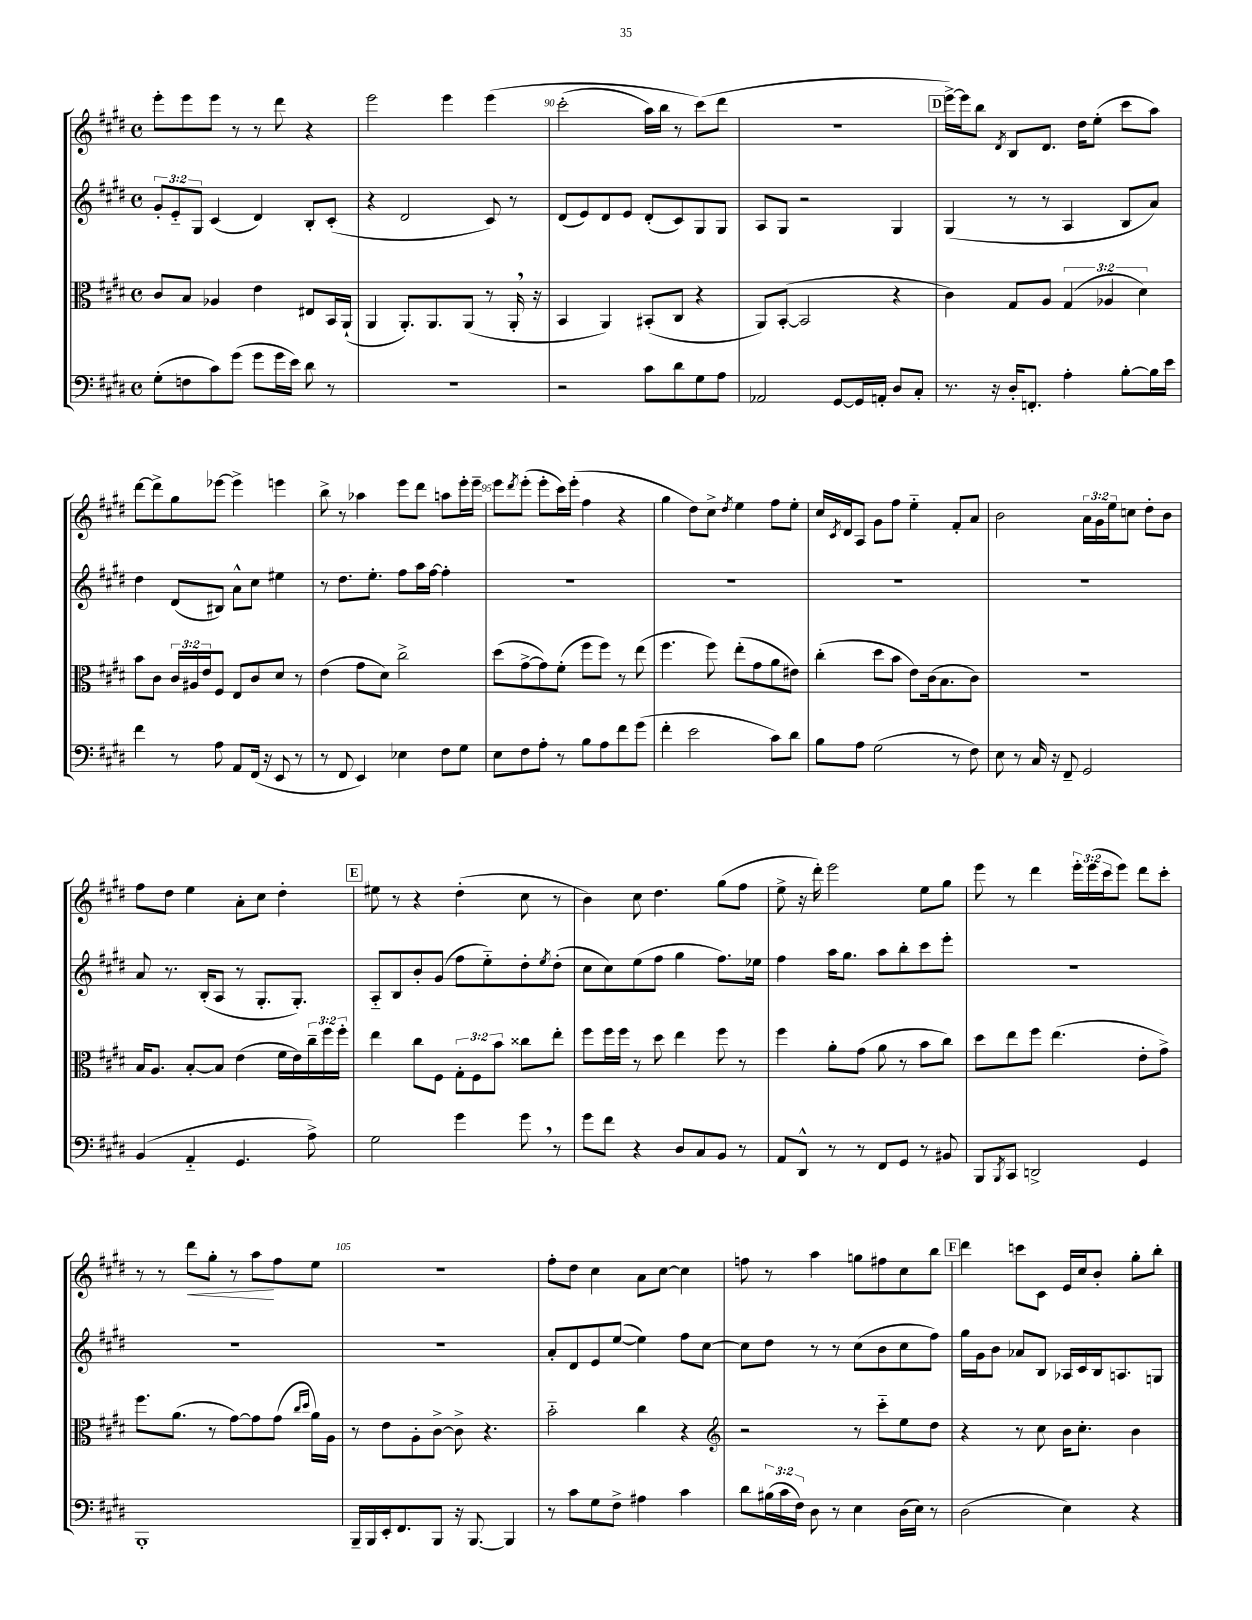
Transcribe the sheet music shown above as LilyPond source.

<<
\new StaffGroup <<
\new Staff = "s0" {
    \clef treble \key e \major \defaultTimeSignature \time 4/4 \override Staff.TupletNumber.text = #tuplet-number::calc-fraction-text
    e'''8-. e'''8 e'''8 r8 r8 dis'''8 r4 |
    e'''2 e'''4 e'''4\( |
    cis'''2-.( a''16) b''16 r8 cis'''8(\) dis'''8 |
    R1 |
    \mark \markup { \box "D" } e'''16~->) e'''16 b''8 \acciaccatura { dis'8 } b8 dis'8. dis''16 e''8-.( cis'''8 a''8) |
    dis'''8~ dis'''8-> gis''8 ees'''8~ ees'''4-> e'''4 |
    b''8-> r8 aes''4 e'''8 dis'''8 a''8 e'''16-. e'''16-- |
    e'''8 \acciaccatura { dis'''8 } e'''8-.( e'''8-. cis'''16) e'''16-.( fis''4 r4 |
    gis''4 dis''8) cis''8-> \acciaccatura { dis''8 } e''4 fis''8 e''8-. |
    cis''16 \acciaccatura { cis'8 } dis'16 a8 gis'8 fis''8 e''4-_ fis'8-. a'8 |
    b'2 \tuplet 3/2 { a'16 gis'16 e''16 } c''8 dis''8-. b'8 |
    fis''8 dis''8 e''4 a'8-. cis''8 dis''4-. |
    \mark \markup { \box "E" } eis''8 r8 r4 dis''4-.( cis''8 r8 |
    b'4) cis''8 dis''4. gis''8( fis''8 |
    e''8-> r16 dis'''16-.) e'''2 e''8 gis''8 |
    e'''8 r8 dis'''4 \tuplet 3/2 { e'''16-. e'''16( cis'''16 } e'''8) dis'''8 cis'''8-. |
    r8 r8 dis'''8\< gis''8-. r8 a''8\! fis''8 e''8 |
    r1 |
    fis''8-. dis''8 cis''4 a'8 cis''8~ cis''4 |
    f''8 r8 a''4 g''8 fis''8 cis''8 b''8 |
    \mark \markup { \box "F" } dis'''4 c'''8 cis'8 e'16 cis''16 b'8-. gis''8-. b''8-. \bar "|." |
}
\new Staff = "s1" {
    \clef treble \key e \major \defaultTimeSignature \time 4/4 \override Staff.TupletNumber.text = #tuplet-number::calc-fraction-text
    \tuplet 3/2 { gis'8-. e'8-_ gis8 } cis'4( dis'4) b8-. cis'8-.( |
    r4 dis'2 cis'8) r8 |
    dis'8( e'8) dis'8 e'8 dis'8-.( cis'8) gis8 gis8 |
    a8 gis8 r2 gis4 |
    \mark \markup { \box "D" } gis4( r8 r8 a4 b8 a'8) |
    dis''4 dis'8( bis8) a'8-^ cis''8 eis''4 |
    r8 dis''8. e''8.-. fis''8 a''16 fis''16~ fis''4-. |
    R1 |
    R1 |
    R1 |
    R1 |
    a'8 r8. b16-.( a8 r8 gis8.-. gis8.-.) |
    \mark \markup { \box "E" } a8-_ b8 b'8-. gis'8( fis''8 e''8-_) dis''8-. \acciaccatura { e''8 } dis''8-.( |
    cis''8 cis''8) e''8( fis''8 gis''4 fis''8.) ees''16 |
    fis''4 a''16 gis''8. a''8 b''8-. cis'''8 e'''8-. |
    R1 |
    R1 |
    R1 |
    a'8-. dis'8 e'8 e''8~( e''4) fis''8 cis''8~ |
    cis''8 dis''8 r8 r8 cis''8( b'8 cis''8 fis''8) |
    \mark \markup { \box "F" } gis''16 gis'16 b'8 aes'8 b8 aes16 cis'16 b16 a8. g8 \bar "|." |
}
\new Staff = "s2" {
    \clef alto \key e \major \defaultTimeSignature \time 4/4 \override Staff.TupletNumber.text = #tuplet-number::calc-fraction-text
    cis'8 b8 aes4 e'4 eis8 b,16 a,16-!( |
    a,4 a,8.-.) a,8. a,8( r8 a,16-. \breathe r16 |
    b,4 a,4) bis,8-.( cis8 r4 |
    a,8) b,8~-.( b,2 r4 |
    \mark \markup { \box "D" } cis'4) gis8 a8 \tuplet 3/2 { gis4( aes4 dis'4) } |
    b'8 cis'8 \tuplet 3/2 { cis'16 ais16 e'16 } fis8 e8 cis'8 dis'8 r8 |
    e'4( gis'8 dis'8) cis''2-> |
    dis''8( gis'8~-> gis'8) fis'8-.( fis''8 fis''8) r8 e''8( |
    fis''4. fis''8) e''8-.( gis'8 a'8 eis'8) |
    cis''4-.( dis''8 b'8 e'8) cis'16( b8. cis'8) |
    R1 |
    b16 a8. b8~-. b8 e'4( fis'16 e'16) \tuplet 3/2 { cis''16-- fis''16 fis''16-. } |
    \mark \markup { \box "E" } e''4 cis''8 fis8 \tuplet 3/2 { gis8-. fis8 b'8 } cisis''8 e''8-. |
    fis''8 fis''16 fis''16 r8 dis''8 e''4 fis''8 r8 |
    fis''4 a'8-. gis'8( a'8 r8 b'8 cis''8) |
    dis''8 e''8 fis''8 e''4.( e'8-. gis'8->) |
    fis''8. a'8.( r8 gis'8~) gis'8 gis'8( \grace { cis''16 dis''16 } a'16) a16 |
    r8 e'8 a8-. cis'8~-> cis'8-> r4. |
    b'2-_ cis''4 r4 |
    \clef treble r2 r8 cis'''8-_ e''8 dis''8 |
    \mark \markup { \box "F" } r4 r8 cis''8 b'16 cis''8.-. b'4 \bar "|." |
}
\new Staff = "s3" {
    \clef bass \key e \major \defaultTimeSignature \time 4/4 \override Staff.TupletNumber.text = #tuplet-number::calc-fraction-text
    gis8-.( f8 cis'8) gis'8( gis'8 gis'16 e'16) dis'8 r8 |
    r1 |
    r2 cis'8 dis'8 gis8 a8 |
    aes,2 gis,8~ gis,16 a,16-. dis8 cis8-. |
    \mark \markup { \box "D" } r8. r16 dis16-. f,8.-. a4-. b8~-. b16 e'16 |
    fis'4 r8 a8 a,8 fis,16( r16 e,8 r8 |
    r8 fis,8 e,4) ees4 fis8 gis8 |
    e8 fis8 a8-. r8 b8 a8 fis'8 gis'8( |
    fis'4-. e'2 cis'8) dis'8 |
    b8 a8 gis2( r8 fis8) |
    e8 r8 cis16 r16 fis,8-- gis,2 |
    b,4( a,4-_ gis,4. a8->) |
    \mark \markup { \box "E" } gis2 gis'4 gis'8 \breathe r8 |
    gis'8 fis'8 r4 dis8 cis8 b,8 r8 |
    a,8 dis,8-^ r8 r8 fis,8 gis,8 r8 bis,8 |
    b,,8 \acciaccatura { b,,8 } cis,8 d,2-> gis,4 |
    b,,1-. |
    b,,16-- b,,16 e,16-. fis,8. b,,8 r16 b,,8.~ b,,4 |
    r8 cis'8 gis8 fis8-> ais4 cis'4 |
    dis'8 \tuplet 3/2 { bis16( cis'16 fis16) } dis8 r8 e4 dis16( e16) r8 |
    \mark \markup { \box "F" } dis2( e4) r4 \bar "|." |
}
>>
>>
\layout { \context { \Score currentBarNumber = #88 \override BarNumber.break-visibility = ##(#f #t #t) barNumberVisibility = #(every-nth-bar-number-visible 5) } }
